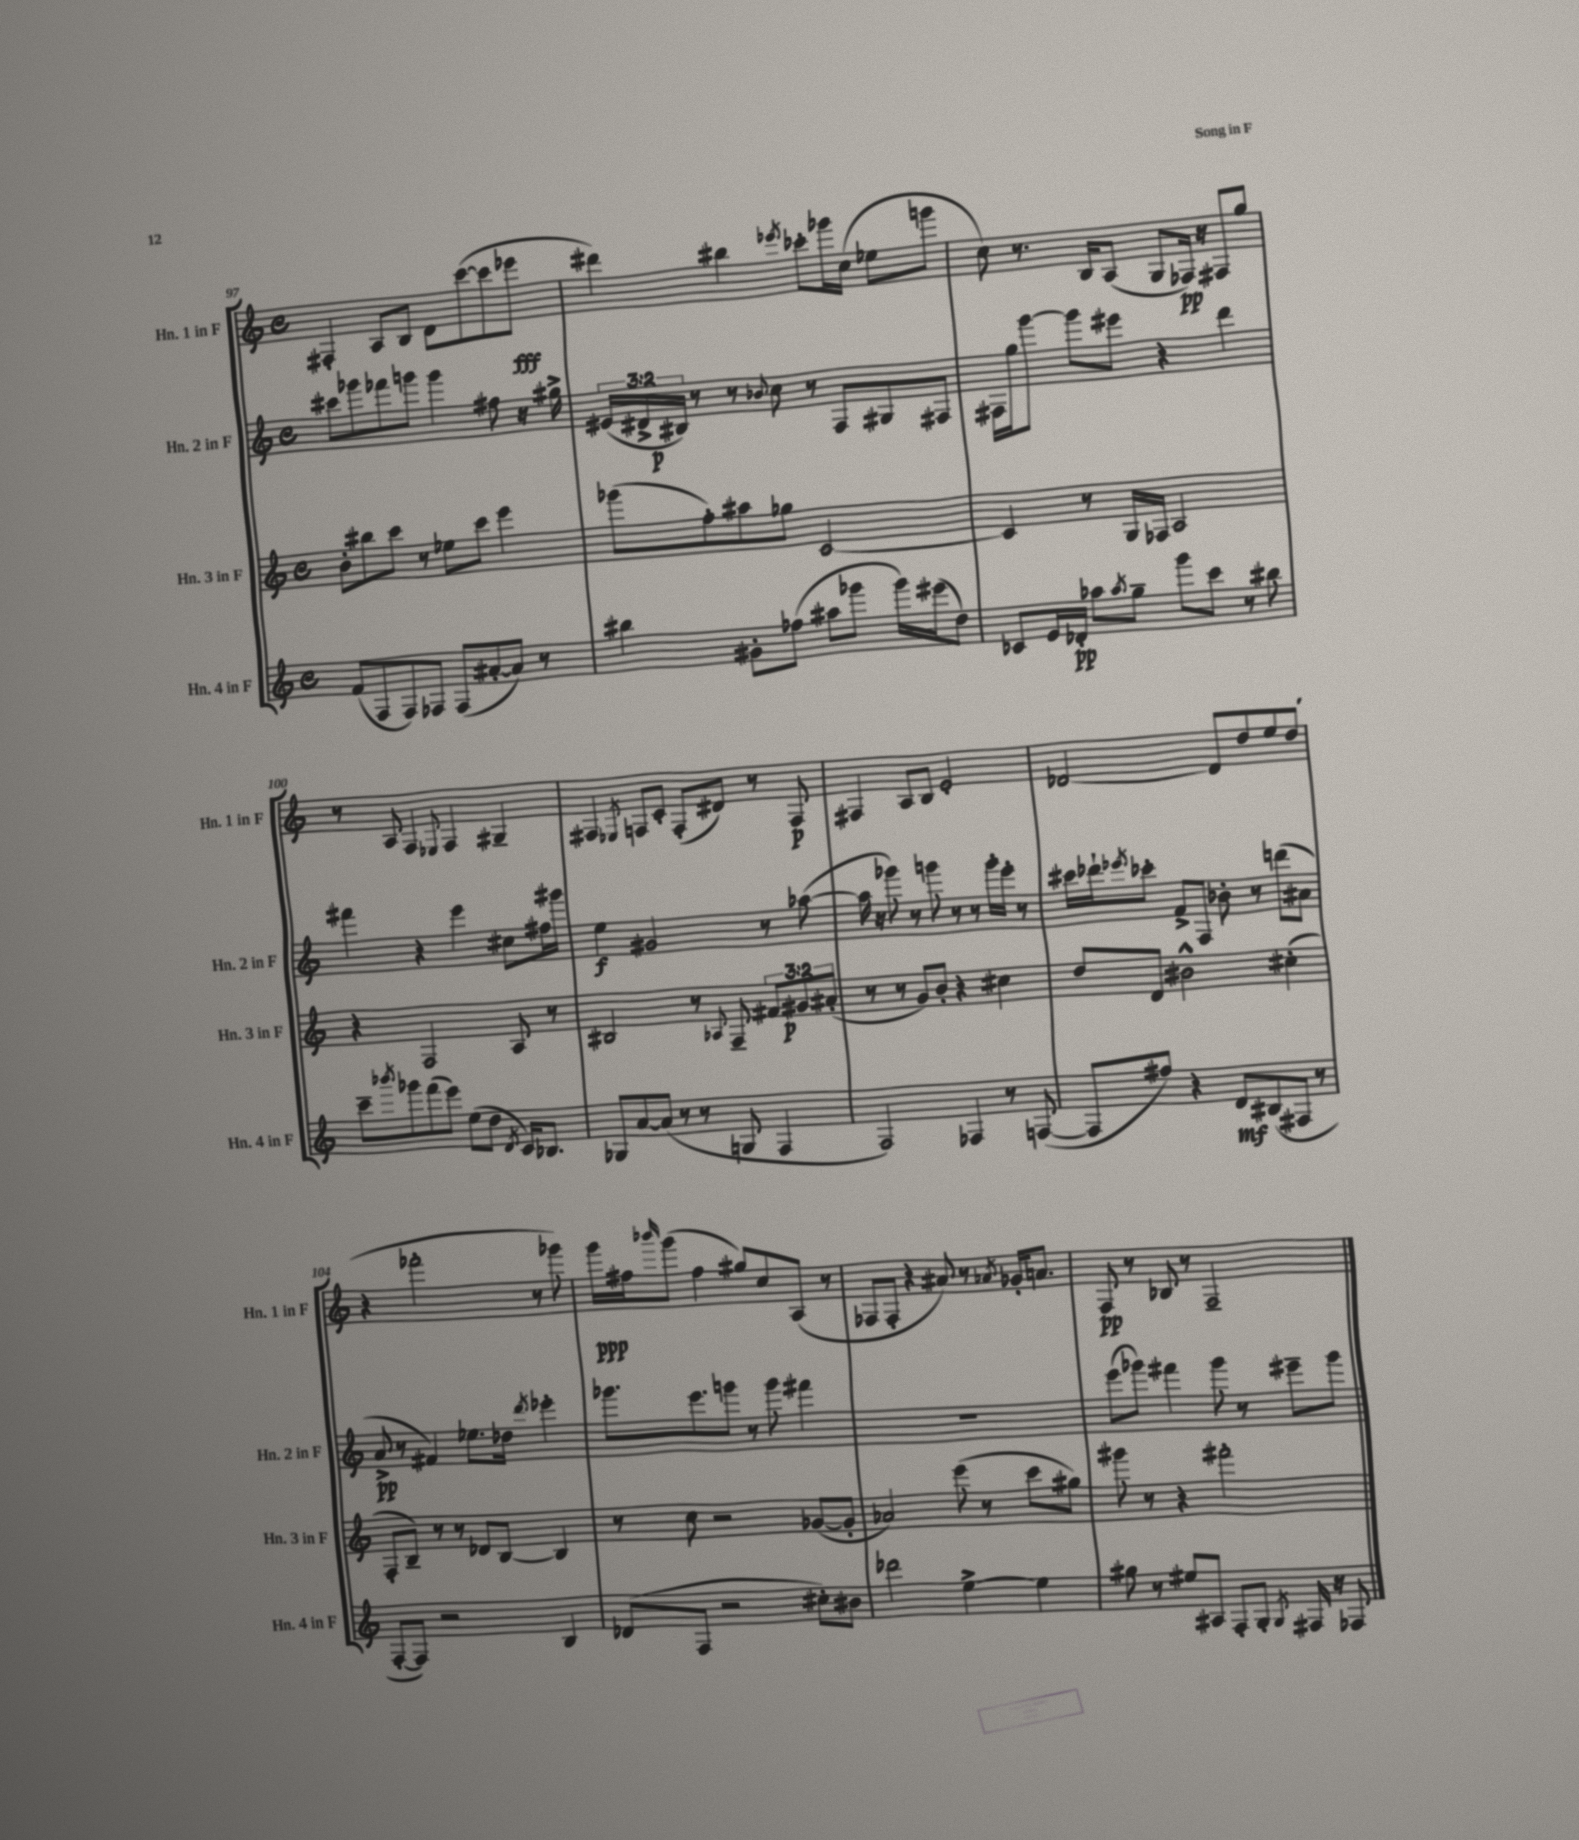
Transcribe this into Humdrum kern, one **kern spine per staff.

**kern	**dynam	**kern	**dynam	**kern	**dynam	**kern	**dynam
*part4	*part4	*part3	*part3	*part2	*part2	*part1	*part1
*staff4	*staff4	*staff3	*staff3	*staff2	*staff2	*staff1	*staff1
*I"Hn. 4 in F	*	*I"Hn. 3 in F	*	*I"Hn. 2 in F	*	*I"Hn. 1 in F	*
*I'Hn. 4 in F	*	*I'Hn. 3 in F	*	*I'Hn. 2 in F	*	*I'Hn. 1 in F	*
*clefG2	*	*clefG2	*	*clefG2	*	*clefG2	*
*k[]	*	*k[]	*	*k[]	*	*k[]	*
*M4/4	*	*M4/4	*	*M4/4	*	*M4/4	*
*met(c)	*	*met(c)	*	*met(c)	*	*met(c)	*
=97	=97	=97	=97	=97	=97	=97	=97
(8f/L	.	8b'\L	.	8ccc#X\L	.	4F#X'/	.
8F/	.	8bb#X\	.	8ggg-X\	.	.	.
8F/)	.	8ccc\J	.	8fff-X\	.	8A/L	.
8F-X/J	.	8r	.	8gggn\J	.	8B/J	.
(8F-/L	.	8ee-X\L	.	4ggg\	.	8d\L	.
[8a#X'/	.	8ccc\J	.	.	.	([8ccc\	.
8a#/J])	.	4eee\	.	8ff#X\	.	8ccc\]	.
8r	.	.	.	16r	.	8eee-X\J	fff
.	.	.	.	16gg#X^\	.	.	.
=98	=98	=98	=98	=98	=98	=98	=98
4bb#X\	.	(8ggg-X\L	.	(24e#X/LL	.	4ddd#X\)	.
.	.	.	.	24d#X^/	.	.	.
.	.	.	.	24B#X/JJ)	p	.	.
.	.	8ff'\)	.	8r	.	.	.
8g#X'\L	.	8aa#X\	.	8r	.	4bb#X\	.
.	.	.	.	8qqb-X/	.	.	.
(8ff-X\J	.	8gg-X\J	.	8cc\	.	.	.
.	.	.	.	.	.	8qeee-X/	.
8aa#X\L	.	[2c/	.	8r	.	8ccc-X'\L	.
8ggg-X\J	.	.	.	8F/L	.	16ggg-X\L	.
.	.	.	.	.	.	(16cc\JJ	.
16ggg-\LL)	.	.	.	8G#X/	.	8ee-X\L	.
(16eee#X\J	.	.	.	.	.	.	.
8dd\J)	.	.	.	8F#X/J	.	8gggn\J	.
=99	=99	=99	=99	=99	=99	=99	=99
8c-X/L	.	4c/]	.	16F#X\LL	.	8cc\)	.
.	.	.	.	16gg\J	.	.	.
16e/L	.	.	.	[8ggg\J	.	8.r	.
16d-X'/JJ	pp	.	.	.	.	.	.
8aa-X\L	.	8r	.	8ggg\L]	.	.	.
.	.	.	.	.	.	16B/KL	.
8qaa-/	.	.	.	.	.	.	.
8gg~\J	.	16G/LL	.	8eee#X\J	.	(8A/J	.
.	.	16F-X/JJ	.	.	.	.	.
8ggg\L	.	2A/	.	4r	.	8G/L	.
8ccc\J	.	.	.	.	.	16F-X/Jk)	pp
.	.	.	.	.	.	16r	.
8r	.	.	.	4ddd\	.	8F#X/L	.
8bb#X\	.	.	.	.	.	8gg/J	.
!!LO:LB:g=z
=100	=100	=100	=100	=100	=100	=100	=100
8ccc~\L	.	4r	.	4fff#X\	.	8r	.
8qbbb-X/	.	.	.	.	.	.	.
8ggg-X\	.	.	.	.	.	8A/	.
(8fff\	.	2F/	.	4r	.	4F/	.
8eee\J)	.	.	.	.	.	.	.
.	.	.	.	.	.	8qqE-X/	.
(8ee\L	.	.	.	4eee\	.	4F/	.
8dd\J	.	.	.	.	.	.	.
8qd/	.	.	.	.	.	.	.
16c/KL)	.	8A/	.	8cc#X\L	.	4G#X~/	.
8.B-X/J	.	.	.	.	.	.	.
.	.	8r	.	16ff#X\L	.	.	.
.	.	.	.	16ggg#X\JJ	.	.	.
=101	=101	=101	=101	=101	=101	=101	=101
8G-X/L	.	2B#X/	.	4ee\	f	4F#X/	.
[8a/	.	.	.	.	.	.	.
.	.	.	.	.	.	8qE-X/	.
(8a/J]	.	.	.	2g#X/	.	8Fn/L	.
8r	.	.	.	.	.	8c'/J	.
8r	.	8r	.	.	.	(8F'/L	.
.	.	8qqA-X/	.	.	.	.	.
8Gn/	.	8F~/	.	.	.	8d#X/J)	.
4F/	.	12f#X/L	.	8r	.	8r	.
.	.	12g#X/	p	.	.	.	.
.	.	.	.	([8aa-X\	.	8F/	p
.	.	(12a#X'/J	.	.	.	.	.
=102	=102	=102	=102	=102	=102	=102	=102
2F/)	.	8r	.	16aa-\]	.	4F#X/	.
.	.	.	.	16r	.	.	.
.	.	8r	.	8ggg-X\)	.	.	.
.	.	8g/L)	.	8r	.	8A/L	.
.	.	8b'/J	.	8gggn\	.	8B/J	.
4F-X/	.	4r	.	8r	.	2e'/	.
.	.	.	.	8r	.	.	.
8r	.	4cc#X\	.	16ggg'\LL	.	.	.
.	.	.	.	16eee'\JJ	.	.	.
([8Fn/	.	.	.	8r	.	.	.
=103	=103	=103	=103	=103	=103	=103	=103
8F/L]	.	8dd/L	.	16ccc#X\LL	.	[2d-X/	.
.	.	.	.	16ddd-X`\J	.	.	.
.	.	.	.	8qeee-X/	.	.	.
8ff#X/J)	.	8d/J	.	8ccc-X'\J	.	.	.
4r	.	2b#X^^\	.	8f^/L	.	.	.
.	.	.	.	8F/J	.	.	.
8d/L	mf	.	.	8b-X'\	.	8d-/L]	.
(8B#X/	.	.	.	8r	.	8dd/	.
8F#X/J	.	(4cc#X'\	.	(8dddn\L	.	8ee/	.
8r	.	.	.	8a#X\J	.	(8dd/J	.
!!LO:LB:g=z
=104	=104	=104	=104	=104	=104	=104	=104
[8F'/L	.	8F'/L	.	8a^/	pp	4r	.
8F/J])	.	8B~/J)	.	8r	.	.	.
2r	.	8r	.	4f#X/)	.	2fff-X'\	.
.	.	8r	.	.	.	.	.
.	.	8d-X/L	.	8.ee-X\L	.	.	.
.	.	[8B/J	.	.	.	.	.
.	.	.	.	16dd-X\Jk	.	.	.
.	.	.	.	8qddd/	.	.	.
4B/	.	4B/]	.	4eee-X'\	.	8r	.
.	.	.	.	.	.	8ggg-X\)	.
=105	=105	=105	=105	=105	=105	=105	=105
(8d-X/L	.	8r	.	8.ggg-X\L	.	16ggg\LL	ppp
.	.	.	.	.	.	16ff#X\J	.
.	.	.	.	.	.	16qqbbb-X/	.
8F/J	.	8cc\	.	.	.	(8ggg\J	.
.	.	.	.	8.eee\	.	.	.
2r	.	2r	.	.	.	4ff#\	.
.	.	.	.	8gggn\J	.	.	.
.	.	.	.	8r	.	8gg#X/L)	.
.	.	.	.	8ggg\	.	8cc/	.
8cc#X'\L)	.	([8g-X/L	.	4fff#X\	.	(8A/J	.
8b#X\J	.	8g-'/J]	.	.	.	8r	.
=106	=106	=106	=106	=106	=106	=106	=106
2ddd-X\	.	2a-X/)	.	1r	.	8F-X/L	.
.	.	.	.	.	.	8F-'/J	.
.	.	.	.	.	.	4r	.
[4ee^\	.	(8eee\	.	.	.	8a#X/)	.
.	.	8r	.	.	.	8r	.
.	.	.	.	.	.	8qa-X/	.
4ee\]	.	8ccc\L	.	.	.	16g-X'/KL	.
.	.	.	.	.	.	8.an/J	.
.	.	8gg#X\J)	.	.	.	.	.
=107	=107	=107	=107	=107	=107	=107	=107
8gg#X\	.	8ggg#X\	.	(8eee\L	.	8F/	pp
8r	.	8r	.	8ggg-X\J)	.	8r	.
8ee#X/L	.	4r	.	4fff#X\	.	8B-X/	.
8A#X/J	.	.	.	.	.	8r	.
8F'/L	.	2fff#X'\	.	8ggg-\	.	2F~/	.
8G'/J	.	.	.	8r	.	.	.
8qG/	.	.	.	.	.	.	.
16F#X/	.	.	.	8eee#X~\L	.	.	.
16r	.	.	.	.	.	.	.
8F-X/	.	.	.	8ggg-\J	.	.	.
==	==	==	==	==	==	==	==
*-	*-	*-	*-	*-	*-	*-	*-
